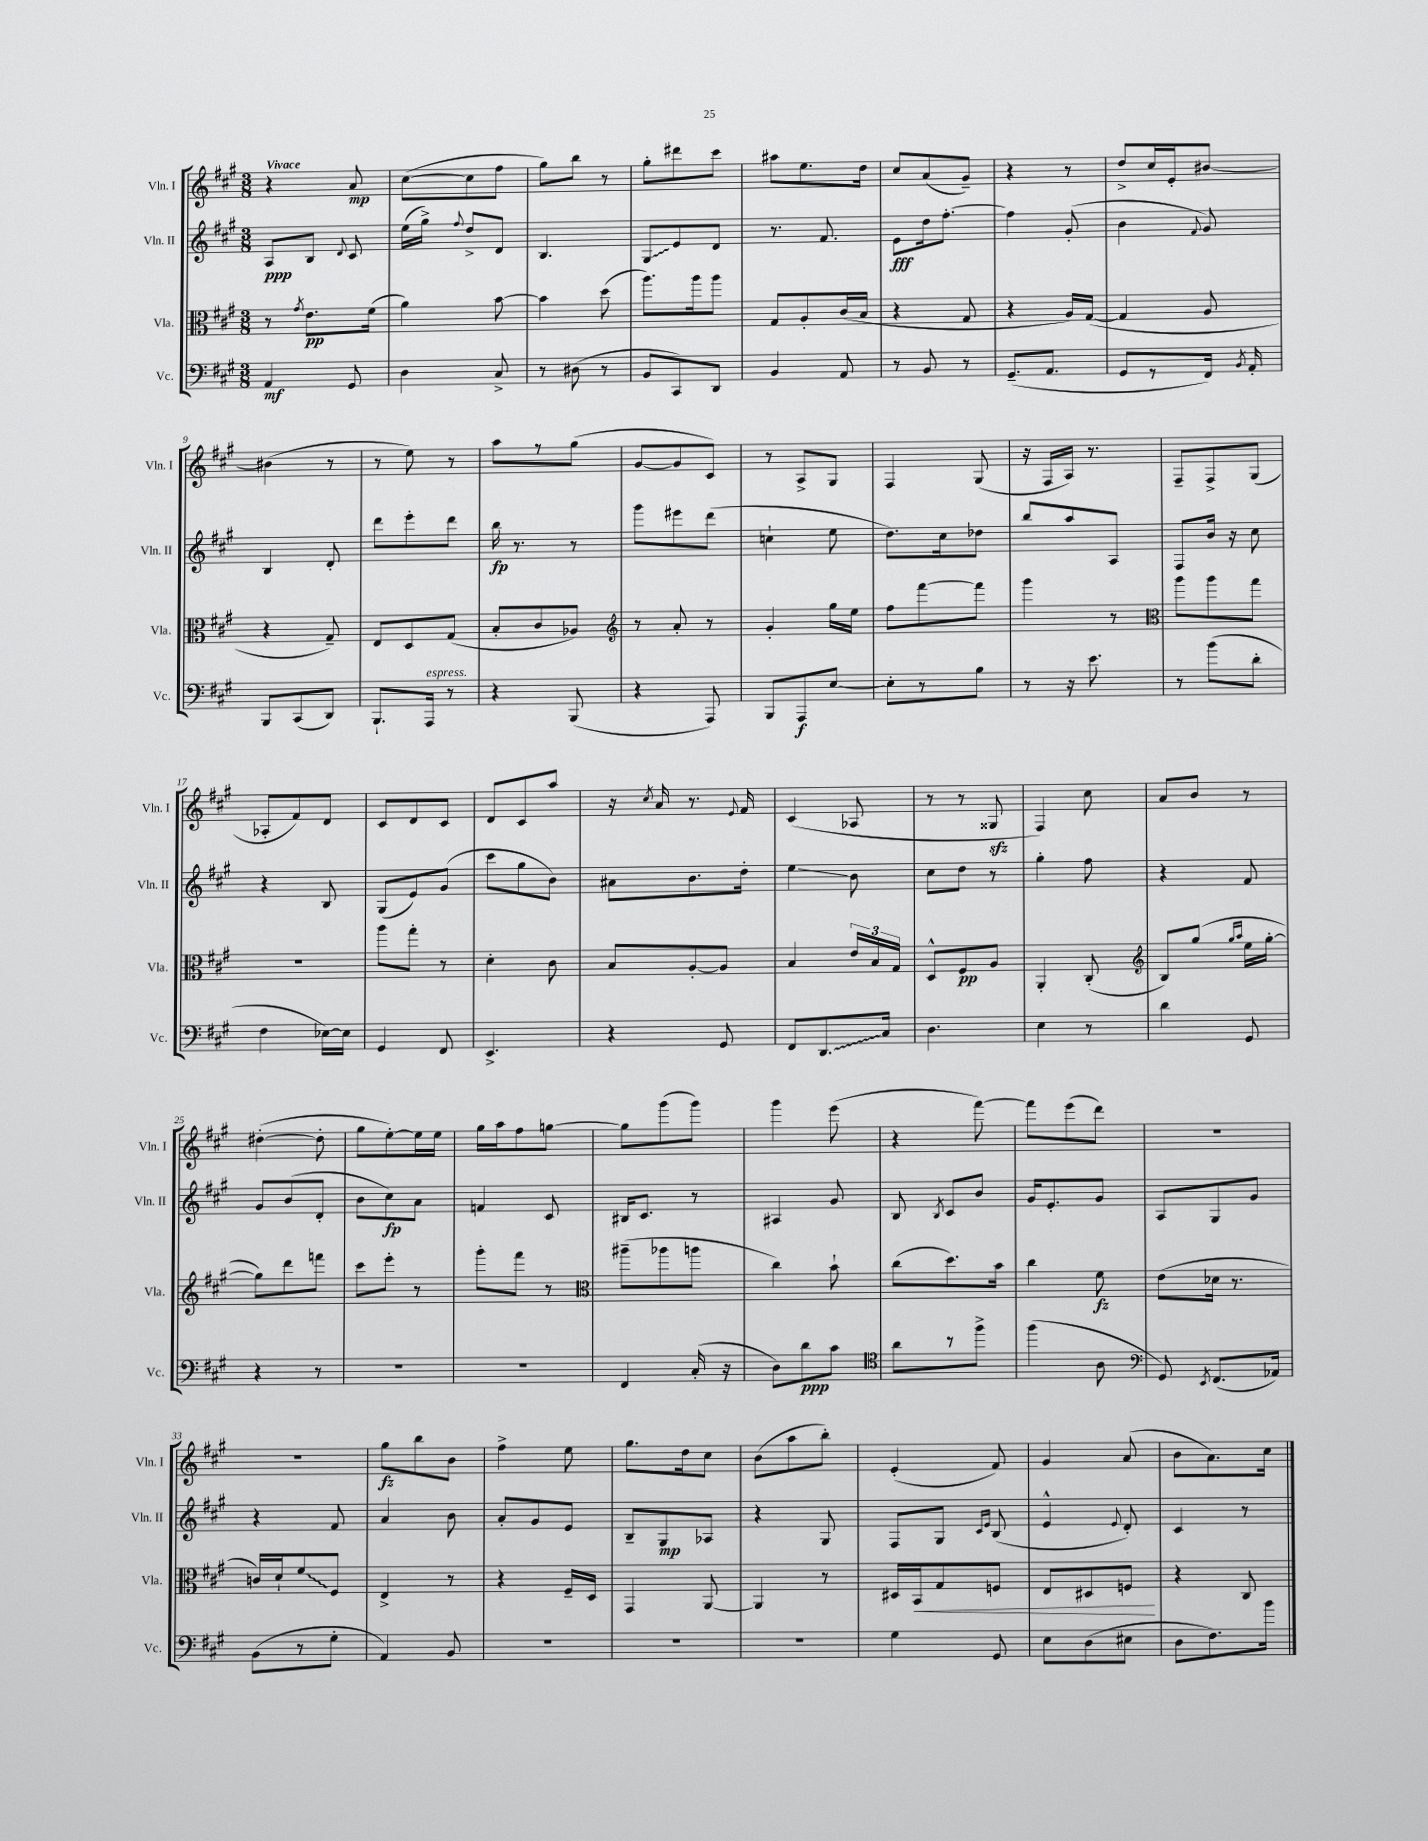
<<
\new StaffGroup <<
\new Staff = "s0" \with { instrumentName = "Vln. I" shortInstrumentName = "Vln. I" } {
    \clef treble \key a \major \numericTimeSignature \time 3/8 \tempo "Vivace"
    \autoBeamOff r4 a'8\mp |
    cis''8[~( cis''8 fis''8] |
    gis''8[) b''8] r8 |
    gis''8[-. dis'''8 cis'''8] |
    ais''8[ e''8. d''16] |
    cis''8[ a'8( gis'8]--) |
    r4 r8 |
    d''8[-> cis''16 e'16-. bis'8]~ |
    bis'4( r8 |
    r8 e''8) r8 |
    a''8[ r8 gis''8]( |
    gis'8[~ gis'8 cis'8]) |
    r8 a8[-> gis8] |
    fis4 gis8( |
    r16 fis16[ a16]) r8. |
    fis8[-- fis8-> gis8]( |
    aes8[-. fis'8) d'8] |
    cis'8[ d'8 cis'8] |
    d'8[ cis'8 a''8] |
    r16 \acciaccatura { cis''8 } a'16 r8. \appoggiatura { e'8 } fis'16 |
    cis'4( aes8 |
    r8 r8 gisis8\sfz |
    fis4) cis''8 |
    a'8[ b'8] r8 |
    dis''4~-.( dis''8-. |
    gis''8[ e''8~-.) e''16 e''16] |
    gis''16[ a''16 fis''8 g''8]~ |
    g''8[ gis'''8( gis'''8]) |
    gis'''4 e'''8( |
    r4 fis'''8~) |
    fis'''8[ e'''8( d'''8]) |
    R4. |
    r4. |
    gis''8[\fz b''8 b'8] |
    fis''4-> e''8 |
    gis''8.[ d''16 cis''8] |
    b'8[( a''8 b''8]-.) |
    e'4-.( fis'8) |
    gis'4 a'8( |
    b'8[ a'8.) cis''16] \bar "|." |
}
\new Staff = "s1" \with { instrumentName = "Vln. II" shortInstrumentName = "Vln. II" } {
    \clef treble \key a \major \numericTimeSignature \time 3/8
    \autoBeamOff a8[\ppp b8] \appoggiatura { d'8 } cis'8 |
    e''16[( gis''16]->) \appoggiatura { fis''8 } d''8[-> d'8] |
    b4. |
    \once \override Glissando.style = #'zigzag gis8[\glissando e'8 d'8] |
    r8. fis'8. |
    e'8[\fff d''16 fis''8.]~-. |
    fis''4 gis'8-.( |
    b'4 \appoggiatura { fis'8 } gis'8) |
    b4 d'8-. |
    d'''8[ e'''8-. d'''8] |
    b''16\fp r8. r8 |
    gis'''8[ eis'''8 d'''8]( |
    c''4-! e''8 |
    d''8.[) cis''16 des''8] |
    b''8[ a''8 a8] |
    fis8[ b'16] r16 cis''8 |
    r4 b8 |
    gis8[( e'8) gis'8]( |
    cis'''8[ gis''8 b'8]) |
    ais'8[ b'8. d''16]-. |
    e''4\glissando b'8 |
    cis''8[ d''8] r8 |
    gis''4-. fis''8 |
    r4 fis'8 |
    gis'8[ b'8( d'8]-. |
    b'8[ cis''8\fp) a'8] |
    f'4 cis'8 |
    bis16[ cis'8.] r8 |
    ais4 gis'8 |
    b8 \acciaccatura { b8 } cis'8[ b'8] |
    gis'16[ e'8.-. gis'8] |
    a8[ gis8 gis'8] |
    r4 fis'8 |
    a'4 b'8 |
    a'8[-. gis'8 e'8] |
    b8[-- gis8\mp aes8] |
    r4 gis8 |
    fis8[ gis8] \grace { cis'16[ e'16] } b8( |
    e'4-^ \appoggiatura { e'8 } d'8-.) |
    cis'4 r8 \bar "|." |
}
\new Staff = "s2" \with { instrumentName = "Vla." shortInstrumentName = "Vla." } {
    \clef alto \key a \major \numericTimeSignature \time 3/8
    \autoBeamOff r8 \acciaccatura { gis'8 } e'8.[\pp fis'16]( |
    a'4) b'8~ |
    b'4 d''8( |
    a''8.[) a''16 a''8] |
    gis8[ a8-. cis'16( b16] |
    r4 gis8 |
    r4 a16[) gis16]~( |
    gis4 a8 |
    r4 gis8--) |
    e8[ d8 gis8]( |
    b8[-. cis'8 aes8]) |
    \clef treble r8 a'8-. r8 |
    gis'4-. gis''16[ e''16] |
    fis''8[ fis'''8~ fis'''8] |
    gis'''4 r8 |
    \clef alto a''8[ a''8 gis''8] |
    R4. |
    a''8[ gis''8]-. r8 |
    d'4-. cis'8 |
    b8[ a8~-. a8] |
    b4 \tuplet 3/2 { e'16[ b16 gis16] } |
    d8[-^ fis8\pp a8] |
    a,4-. cis8-.( |
    \clef treble b8[) gis''8]( \grace { gis''16[ a''16] } e''16[ gis''16]~-. |
    gis''8[) d'''8 f'''8] |
    cis'''8[ e'''8]-. r8 |
    gis'''8[-. fis'''8] r8 |
    \clef alto ais''8[--( aes''8 a''8] |
    cis''4) b'8-! |
    cis''8[( d''8.) b'16] |
    cis''4 fis'8\fz |
    e'8[( des'16] r8. |
    c'16[) d'16-! \once \override Glissando.style = #'zigzag fis'8\glissando fis8] |
    e4-> r8 |
    r4 fis16[-- d16] |
    gis,4 a,8~ |
    a,4 r8 |
    dis16[ b,16\< gis8 f8] |
    e8[ dis8 f8]\! |
    r4 cis8 \bar "|." |
}
\new Staff = "s3" \with { instrumentName = "Vc." shortInstrumentName = "Vc." } {
    \clef bass \key a \major \numericTimeSignature \time 3/8
    \autoBeamOff a,4\mf gis,8 |
    d4 cis8-> |
    r8 dis8( r8 |
    b,8[ cis,8) d,8] |
    b,4 a,8 |
    r8 b,8 r8 |
    gis,8.[--( a,8.] |
    gis,8[ r8 fis,16]) \acciaccatura { b,8 } a,16-. |
    b,,8[ cis,8( d,8]) |
    b,,8.[-! a,,16]^\markup { \italic "espress." } r8 |
    r4 b,,8( |
    r4 a,,8) |
    b,,8[ a,,8\f e8]~ |
    e8[-. r8 b8] |
    r8 r16 e'8. |
    r8 b'8[( d'8]-. |
    fis4 ees16[~) ees16] |
    gis,4 fis,8 |
    e,4.-> |
    r4 gis,8 |
    fis,8[ \once \override Glissando.style = #'zigzag d,8.\glissando cis16] |
    d4. |
    e4 r8 |
    d'4 gis,8 |
    r4 r8 |
    r4. |
    R4. |
    fis,4 cis16-.( r16 |
    d8[) d'8\ppp cis'8] |
    \clef tenor a'8[ r8 fis''8]-> |
    fis''4( a8 |
    \clef bass gis,8) \acciaccatura { e,8 } fis,8.[( aes,16]) |
    b,8[( r8 gis8]-. |
    a,4) b,8 |
    R4. |
    R4. |
    R4. |
    gis4 gis,8 |
    e8[ d8( eis8] |
    d8[ fis8.) b'16] \bar "|." |
}
>>
>>
